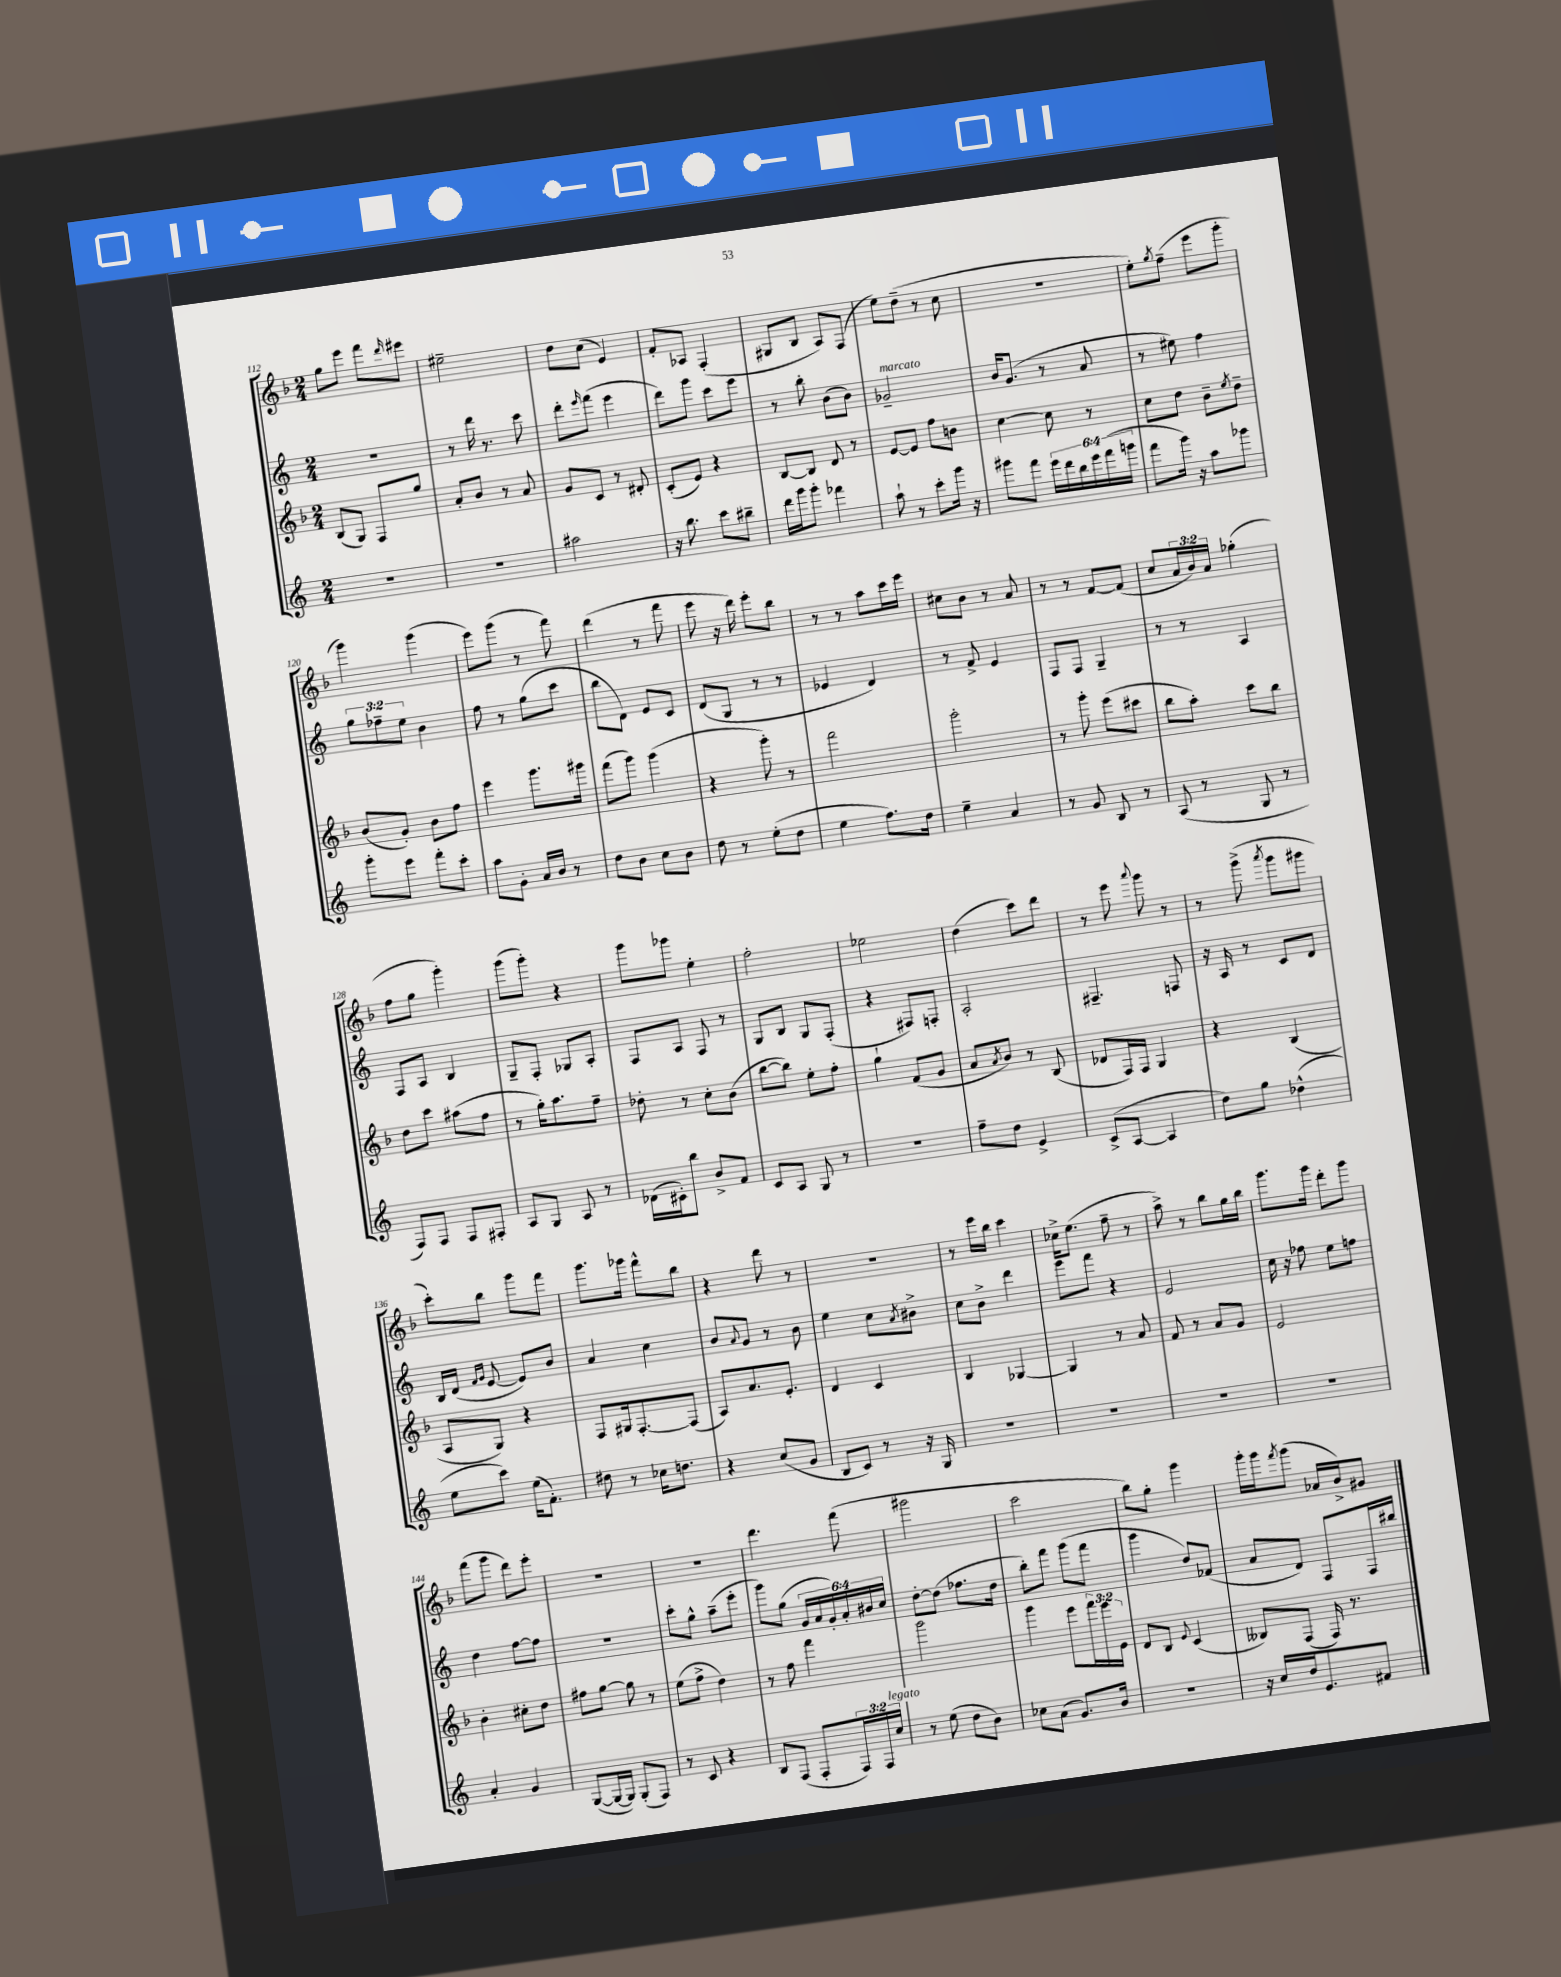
<<
\new StaffGroup <<
\new Staff = "s0" {
    \clef treble \key f \major \numericTimeSignature \time 2/4 \override Staff.TupletNumber.text = #tuplet-number::calc-fraction-text
    g''8 e'''8 f'''8 \grace { d'''16 } eis'''8 |
    eis''2-- |
    d''8 c''8( e'4) |
    f'8-. aes8 f4-.( |
    gis8 bes8 a8) f8( |
    e''8) d''8--( r8 c''8 |
    R2 |
    e''8-.) \acciaccatura { g''8 } f''8--( e'''8 g'''8-. |
    g'''4) g'''4( |
    e'''8) g'''8( r8 f'''8) |
    d'''4( r8 f'''8 |
    e'''8 r16 d'''16) e'''8-. bes''8 |
    r8 r8 a''8 c'''16 e'''16 |
    cis''8 bes'8 r8 a'8 |
    r8 r8 f'8~ f'8( |
    c''8 \tuplet 3/2 { a'16 bes'16) a'16 } ges''4-.( |
    f''8 g''8 g'''4-.) |
    g'''8( g'''8-.) r4 |
    g'''8 ges'''8 e''4-. |
    f''2-. |
    ees''2 |
    d''4( c'''8) d'''8 |
    r8 e'''8 \appoggiatura { a'''8 } g'''8 r8 |
    r8 g'''8->( \acciaccatura { a'''8 } g'''8 gis'''8 |
    c'''8-.) bes''8 g'''8 f'''8 |
    g'''8. ges'''16 f'''8-^ bes''8 |
    r4 d'''8 r8 |
    R2 |
    r8 e'''16 bes''16 c'''4 |
    ces''16-> e''8.( f''8-- r8 |
    a''8->) r8 bes''8 g''16 bes''16 |
    g'''8. g'''16 d'''8-. g'''8 |
    f'''8( g'''8 d'''8) e'''8-. |
    R2 |
    r2 |
    d'''4. f'''8( |
    gis'''2 |
    c'''2 |
    bes''8) g''8-. g'''4 |
    g'''16-. g'''16 \acciaccatura { f'''8 } g'''8( aes'16 bes'16->) gis'8 \bar "|." |
}
\new Staff = "s1" {
    \clef treble \key c \major \numericTimeSignature \time 2/4 \override Staff.TupletNumber.text = #tuplet-number::calc-fraction-text
    r2 |
    r8 d'''16 r8. c'''8 |
    d'''8-. \grace { e'''16 } f'''8( e'''4 |
    d'''8) g'''8 c'''8 e'''8 |
    r8 b''8-. b'8( b'8) |
    ges'2--^\markup { \italic "marcato" } |
    b'16 g'8.( r8 a'8 |
    r8 eis''8) f''4 |
    \tuplet 3/2 { g''8 fes''8-- e''8 } b'4 |
    f''8 r8 g''8( c'''8 |
    b''8 d'8) e'8 c'8 |
    d'8( g8 r8 r8 |
    ees'4 d'4) |
    r8 f'8-> e'4 |
    f8 f8 g4-- |
    r8 r8 a4 |
    f8 a8 b4 |
    g8-- f8-. ges8 a8-. |
    f8 a8 f8 r8 |
    g8 b8 g8 f8-.( |
    r4 fis8) f8-. |
    a2-. |
    fis4.-- f8 |
    r16 a16 r8 c'8 d'8 |
    b16 d'16( \grace { f'16 g'16 } e'8~ e'8) b'8 |
    a'4 c''4 |
    b'8 \appoggiatura { a'8 } g'8 r8 b'8 |
    e''4 c''8 \acciaccatura { a'8 } bis'8-> |
    c''8 b'8-> d'''4 |
    e'''8 f'''8 r4 |
    e'2 |
    c''16 r16 fes''8 e''8 f''8 |
    d''4 f''8~ f''8 |
    r2 |
    c'''8-. g''8-^ a''8--( e'''8-. |
    g'''8) g''8( \tuplet 6/4 { g'16 a'16 g'16-.) a'16-. bis'16 c''16 } |
    d''8~-. d''8( fes''8. d''16 |
    b''8-.) f'''8 g'''8( f'''8 |
    g'''4 d''8) fes'8( |
    a'8 d'8) f8 f16 bis''16 \bar "|." |
}
\new Staff = "s2" {
    \clef treble \key f \major \numericTimeSignature \time 2/4 \override Staff.TupletNumber.text = #tuplet-number::calc-fraction-text
    bes8( g8) f8 g''8 |
    a'8-. bes'8 r8 a'8 |
    g'8 c'8 r8 dis'8-. |
    c'8-.( e'8) r4 |
    bes8~ bes8 d'8 r8 |
    e'8~ e'8 f''8 b'8 |
    c''4~ c''8 r8 |
    c''8 d''8 bes'8-- \acciaccatura { e''8 } d''8-- |
    bes'8( g'8-.) bes'8 f''8 |
    e'''4 g'''8. gis'''16 |
    f'''8( g'''8) g'''4( |
    r4 g'''8-.) r8 |
    f'''2 |
    g'''2-. |
    r8 g'''8-. e'''8( cis'''8 |
    bes''8 a''8-.) c'''8 bes''8 |
    d''8 c'''8 ais''8( f''8 |
    r8 g''16-.) a''8. f''8-- |
    des''8-. r8 c''8-. bes'8( |
    bes''8~ bes''8) e''8-. f''8-. |
    g''4-! f'8( g'8 |
    a'8 \acciaccatura { a'8 } bes'8) r8 bes8( |
    des'8 f16) f16 g4 |
    r4 bes4( |
    a8 g8) r4 |
    f8 gis16 f8.~-. f8( |
    a8) a'8. e'8.-. |
    d'4 c'4 |
    bes4 ges4~ |
    ges4 r8 a'8 |
    f'8 r8 a'8 g'8 |
    e'2 |
    bes'4-. cis''8-. d''8 |
    fis''8 g''8~ g''8 r8 |
    e''8( f''8-> d''4) |
    r8 f''8 f'''4 |
    g'''2 |
    g'''4 e'''8 \tuplet 3/2 { f'''16 e'''16 e'16 } |
    d'8 bes8 \appoggiatura { e'8 } c'4( |
    beses8) f8( f16) r8. \bar "|." |
}
\new Staff = "s3" {
    \clef treble \key c \major \numericTimeSignature \time 2/4 \override Staff.TupletNumber.text = #tuplet-number::calc-fraction-text
    R2 |
    R2 |
    ais''2 |
    r16 b''8. c'''8 bis''8-- |
    d'''16 g'''16 g'''8-. fes'''4 |
    a''8-! r8 c'''8-. g'''16 r16 |
    gis'''8 f'''8 \tuplet 6/4 { e'''16 d'''16 b''16 e'''16 f'''16( g'''16 } |
    f'''8 g'''16) r16 a''8 ges'''8 |
    g'''8-. e'''8 f'''8-. c'''8-. |
    a''8 g'8-. a'16 b'16 r8 |
    d''8 b'8 c''8 b'8 |
    d''8 r8 e''8-.( d''8 |
    e''4 f''8.) d''16 |
    e''4-- a'4 |
    r8 g'8 b8 r8 |
    a8( r8 g8 r8 |
    f8) f8 f8 fis8-. |
    a8 g8 a8 r8 |
    des'16( cis'16-.) b''8 b'8-> f'8 |
    c'8 a8 g8 r8 |
    r2 |
    f''8-- d''8 e'4-> |
    c'8->( a8~ a4 |
    d''8) g''8 des''4-^( |
    e''8 c'''8) e''16( f'8.-.) |
    dis''8 r8 ces''16 d''8. |
    r4 c''8( g'8 |
    b8 c'8) r8 r16 g16 |
    R2 |
    R2 |
    R2 |
    R2 |
    a'4-. g'4 |
    g8~( g16~ g16) g8-.( f8) |
    r8 c'8 r4 |
    b8 f8( f8-. \tuplet 3/2 { f16) f16 c''16^\markup { \italic "legato" } } |
    r8 e''8( d''8 b'8) |
    ces''8 a'8( g'8.) b'16 |
    r2 |
    r16 c''16 d''16 e'8. fis'8 \bar "|." |
}
>>
>>
\layout { \context { \Score currentBarNumber = #112 } }
